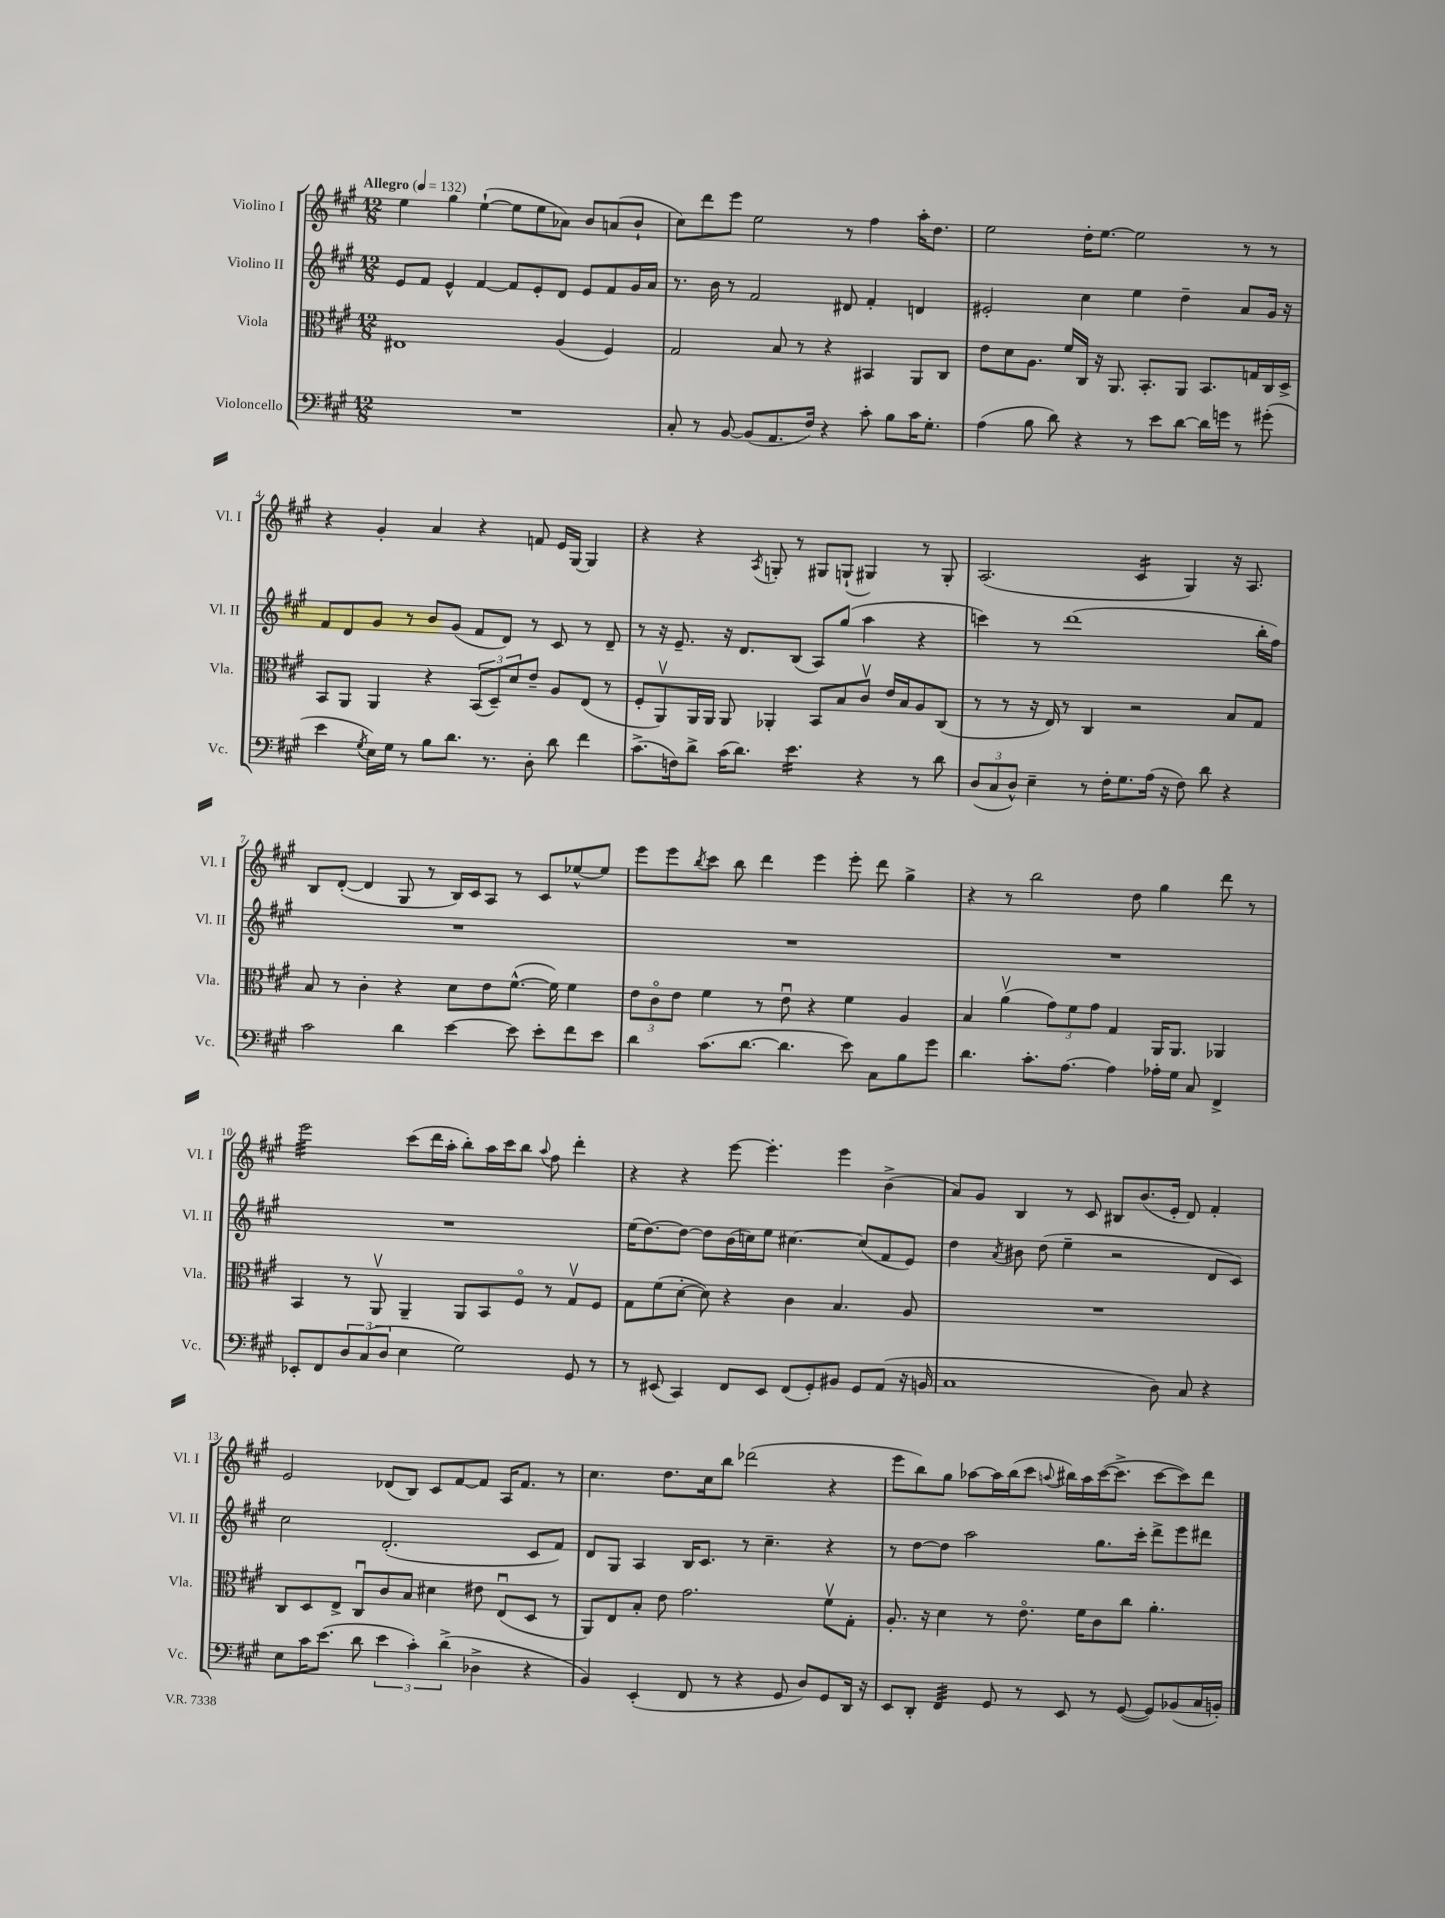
<<
\new StaffGroup <<
\new Staff = "s0" \with { instrumentName = "Violino I" shortInstrumentName = "Vl. I" } {
    \clef treble \key a \major \numericTimeSignature \time 12/8 \tempo "Allegro" 4 = 132
    e''4 gis''4 e''4~-!( e''8 e''8 aes'8) b'8 a'8( b'8-! |
    cis''8) d'''8 e'''8 e''2 r8 fis''4 a''16-. d''8. |
    e''2 d''16-. e''8.~ e''2 r8 r8 |
    r4 gis'4-. a'4 r4 f'8 e'16 gis16~ gis4 |
    r4 r4 \acciaccatura { a8 } g8-. r8 gis8 g8-!( gis4) r8 gis8-. |
    a2.( cis'4:16 gis4) r16 a8. |
    b8 d'8~-.( d'4 gis8 r8 b16) cis'16 a8 r8 cis'8 ees''8~-^ ees''8 |
    e'''8 e'''8 \acciaccatura { b''8 } cis'''8 b''8 d'''4 e'''4 e'''8-. d'''8 gis''4-> |
    r4 r8 b''2 d''8 gis''4 d'''8 r8 |
    e'''2:32 cis'''8( d'''16 a''16-. b''8-.) a''16 cis'''16 b''8 \appoggiatura { a''8 } fis''8 d'''4-. |
    r4 r4 e'''8~ e'''4.-. e'''4 b'4->( |
    a'8) gis'8 b4 r8 cis'8 bis8 b'8.( e'16-. d'8) fis'4-. |
    e'2 des'8( b8) cis'8 fis'8~ fis'8 a16 fis'8. r8 |
    cis''4. d''8. cis''16 b''8 des'''2( r4 |
    e'''8 b''8) gis''8 aes''8~ aes''16 b''16( cis'''8 \appoggiatura { a''8 } bis''16) a''16 cis'''16~( cis'''8.-> cis'''8~ cis'''8) d'''8 \bar "|." |
}
\new Staff = "s1" \with { instrumentName = "Violino II" shortInstrumentName = "Vl. II" } {
    \clef treble \key a \major \numericTimeSignature \time 12/8
    e'8 fis'8 e'4-^ fis'4~ fis'8 e'8-. d'8 e'8 fis'8 gis'16 a'16 |
    r8. b'16 r8 fis'2 dis'8 fis'4-. d'4 |
    eis'2-. cis''4 e''4 d''4-- a'8 gis'16 r16 |
    fis'8 d'8 gis'8 r8 b'8 gis'8( fis'8 d'8) r8 cis'8 r8 d'8-- |
    r8 r16 e'8.-- r16 d'8. b8( a8) gis''8( a''4 r4 |
    c'''4) r8 d'''1( b''16-. fis''16) |
    R1. |
    R1. |
    R1. |
    R1. |
    e''16( d''8.~) d''8~ d''8 b'16( c''16) e''8 cis''4.~ cis''8( fis'8 e'8) |
    d''4 \acciaccatura { a'8 } bis'8 d''8( e''4-- r2 d'8 cis'8) |
    cis''2 d'2.-.( cis'8 fis'8) |
    d'8 gis8 a4 b16 cis'8. r8 cis''4.-- r4 |
    r8 d''8~ d''8 a''2 gis''8. cis'''16-. d'''8-> e'''8 dis'''8 \bar "|." |
}
\new Staff = "s2" \with { instrumentName = "Viola" shortInstrumentName = "Vla." } {
    \clef alto \key a \major \numericTimeSignature \time 12/8
    eis1 a4( fis4) |
    gis2 b8 r8 r4 bis,4 a,8 cis8 |
    e'8 d'8 a8. fis'16 cis16 r16 a,8. b,8.-. a,8 b,8. g16 cis16 d16-> |
    b,8 a,8 a,4 r4 \tuplet 3/2 { b,8( d8--) d'8 } e'8-- a8 e8( r8 |
    fis8-. a,8\upbow) a,16 a,16 a,8 aes,4-. b,8 b8 cis'8\upbow e'16 b16 a8 cis8( |
    r8 r8 r16 e16) r8 cis4 r2 b8 gis8 |
    b8 r8 cis'4-. r4 d'8 e'8 fis'8.~-^( fis'16) fis'4 |
    \tuplet 3/2 { e'8 cis'8\flageolet e'8 } fis'4 r8 e'8\downbow r4 fis'4 a4 |
    b4 a'4\upbow( \tuplet 3/2 { gis'8) fis'8 gis'8 } gis4 a,16 a,8. aes,4 |
    b,4 r8 a,8\upbow a,4-- a,8 b,8 fis8\flageolet r8 gis8\upbow fis8 |
    gis8 fis'8( d'8~-. d'8) r4 cis'4 b4. a8 |
    R1. |
    cis8 d8 e8-> cis8\downbow cis'8 b8 dis'4 eis'8 e8\downbow( d8 r8 |
    a,8) e8 b8-. e'8 gis'2. fis'8\upbow gis8-. |
    a8.-. r16 d'4 r8 e'8.\flageolet fis'16 cis'8 cis''8 a'4.-. \bar "|." |
}
\new Staff = "s3" \with { instrumentName = "Violoncello" shortInstrumentName = "Vc." } {
    \clef bass \key a \major \numericTimeSignature \time 12/8
    R1. |
    cis8-. r8 b,8~ b,8( a,8. fis16) r4 cis'8-. b8 cis'16 gis8.-. |
    a4( b8 d'8) r4 r8 e'8 d'8~ d'16 g'16 r8 gis'8-.( |
    e'4 \acciaccatura { gis8 } e16) gis16 r8 b8 d'8. r8. d8-. d'8 fis'4 |
    cis'8.->( f16) d'8-> cis'16( d'8.) e'4.:16 r4 r8 d'8 |
    \tuplet 3/2 { d8( cis8 d8-^) } e4-- r8 fis16-. gis8. a16( r16 fis8) d'8 r4 |
    cis'2 d'4 e'4~ e'8 e'8-. fis'8 e'8 |
    d'4 cis'8.( d'8.~ d'4. e'8) cis8 b8 gis'8 |
    d'4. cis'8.-. a8.~ a4 aes16-. gis16 cis8 fis,4-> |
    ees,8-. fis,8 \tuplet 3/2 { d8 cis8( d8 } e4 gis2) gis,8 r8 |
    r8 eis,8( cis,4) fis,8 eis,8 fis,8( gis,8-.) bis,8 gis,8 a,8( r16 b,16 |
    cis1 d8) cis8 r4 |
    e8 cis'16 e'8.( d'8 \tuplet 3/2 { e'4 cis'4-.) d'4->( } des4-> r4 |
    b,4) e,4-.( fis,8 r8 r4 gis,8 d8) gis,8 d,16 r16 |
    e,8 d,8-. fis,4:32 gis,8 r8 e,8 r8 gis,8~( gis,8) bes,8( cis16 b,16-.) \bar "|." |
}
>>
>>
